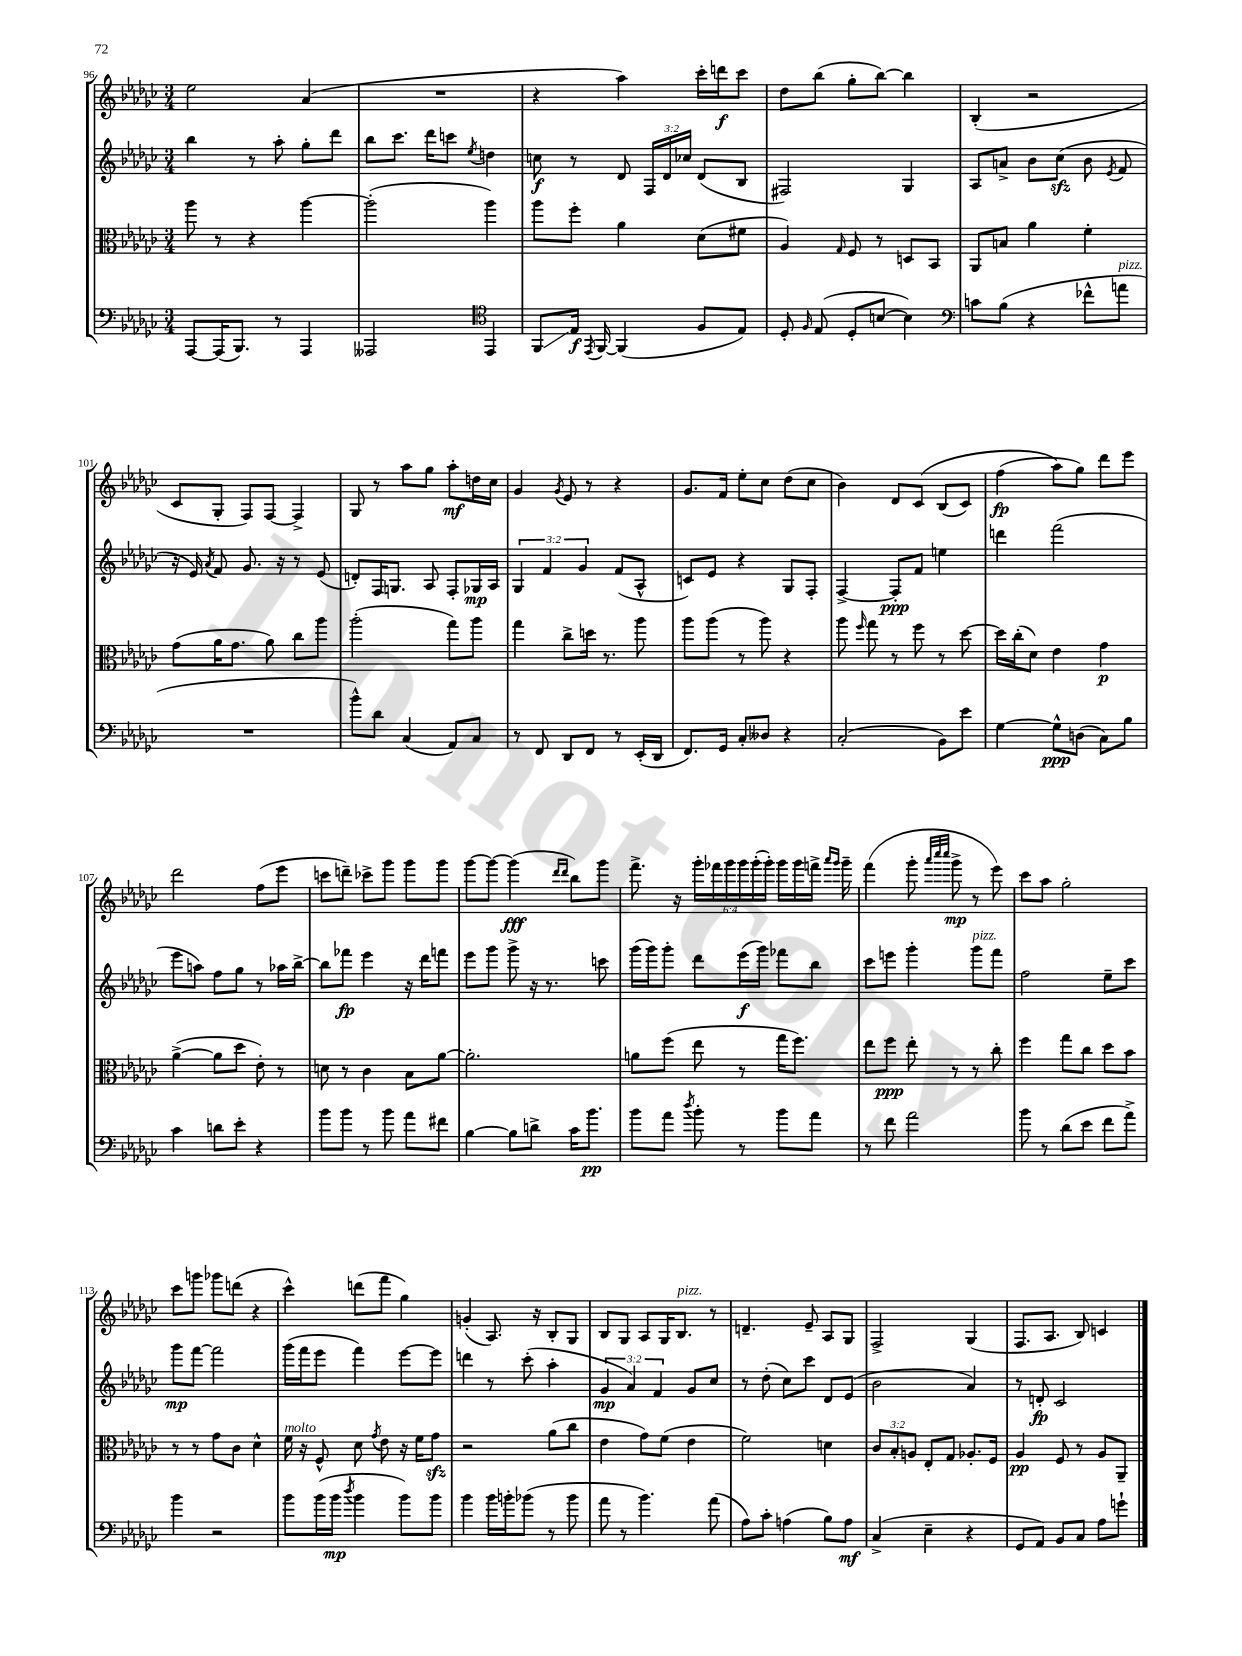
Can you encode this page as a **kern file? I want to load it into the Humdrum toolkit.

**kern	**kern	**kern	**kern
*staff4	*staff3	*staff2	*staff1
*clefF4	*clefC3	*clefG2	*clefG2
*k[b-e-a-d-g-c-]	*k[b-e-a-d-g-c-]	*k[b-e-a-d-g-c-]	*k[b-e-a-d-g-c-]
*M3/4	*M3/4	*M3/4	*M3/4
[8AAA-/L	8aa-\	4bb-\	2ee-\
(16AAA-/]K	8r	.	.
8.BBB-/J)	.	.	.
.	4r	8r	.
8r	.	8aa-'\	.
4AAA-/	[4aa-\	8gg-'\L	(4a-/
.	.	8ddd-\J	.
=	=	=	=
2AAA--/	(2aa-'\]	8bb-\L	2.r
.	.	8.ccc-\J	.
.	.	16ddd-\LK	.
.	.	8ccc\J	.
*clefC4	*	*	*
.	.	8qee-/	.
4EE-/	4aa-\)	4dd\	.
=	=	=	=
8FF/L	8aa-\L	8cc\	4r
16E-/Jk	8ff'\J	8r	.
8qEE-/	.	.	.
[16FF/	.	.	.
(4FF/]	4a-\	8d-/	4aa-\)
.	.	24F/LL	.
.	.	24d-/	.
.	.	24cc-/JJ	.
8F/L	(8d-\L	(8d-/L	16ccc-'\LL
.	.	.	16ddd\J
8E-/J)	8f#\J	8B-/J	8ccc-\J
=	=	=	=
8D-'/	4A-/)	2F#/)	8dd-\L
16qqF/	.	.	.
(8E-/	.	.	(8bb-\J
.	16qqG-/	.	.
8D-'/L	8F/	.	8gg-'\L
[8B/J	8r	.	[8bb-\J)
4B\])	8D/L	4G-/	4bb-\]
.	8BB-/J	.	.
=	=	=	=
*clefF4	*	*	*
8c\L	8AA-/L	8A-/L	(4B-'/
(8B-\J	8B/J	8a^/J	.
4r	4a-\	8b-\L	2r
.	.	(8cc-\J	.
8f-^^\L	4f'\	8b-\	.
.	.	8qe-/	.
8a\J	.	8f/	.
=	=	=	=
2.r	(8g-\L	16r	8c-/L
.	.	16e-/)	.
.	.	8qa-/	.
.	16a-\K	8f/	8G-'/J
.	8.g-\J	.	.
.	.	8.g-/	8F/L)
.	8a-\)	.	[8F/J
.	.	16r	.
.	8cc-\L	8r	4F^/]
.	8aa-\J	(8e-/	.
=	=	=	=
8b-^^\L)	(2aa-'\	8d'/L)	8G-/
8d-\J	.	16F/K	8r
.	.	8.G/J	.
(4C-/	.	.	8aa-\L
.	.	8A-/	8gg-\J
8AA-/L)	8gg-\L)	8F'/L	8aa-'\L
8C-/J	8aa-\J	16G-/L	16dd\L
.	.	16A-/JJ	16cc-\JJ
=	=	=	=
8r	4gg-\	6G-/	4g-/
8FF/	.	.	.
.	.	6f/	.
.	.	.	8qg-/
8DD-/L	8cc-^\L	.	8e-/
.	.	6g-/	.
8FF/J	16dd\Jk	.	8r
.	8.r	.	.
8r	.	(8f/L	4r
(16EE-'/LL	8aa-\	8A-^^/J	.
16DD-/JJ	.	.	.
=	=	=	=
8.FF/L)	8aa-\L	8c/L)	8.g-/L
.	(8aa-\J	8e-/J	.
16GG-/Jk	.	.	16f/Jk
8C-'/L	8r	4r	8ee-'\L
8D--/J	8aa-\)	.	8cc-\J
4r	4r	8G-/L	(8dd-\L
.	.	8F'/J	8cc-\J
=	=	=	=
(2C-'/	8aa-\	[4F^/	4b-\)
.	16qqff/	.	.
.	8gg-\	.	.
.	8r	8F'/]L	8d-/L
.	8ff\	8f/J	&(8c-/J
8BB-\L)	8r	4ee\	(8B-/L
8e-\J	[8dd-\	.	8c-/J)
=	=	=	=
[4G-\	16dd-\]LL	4ddd\	(4ff\
.	(16cc-'\J	.	.
.	8d-\J)	.	.
8G-^^\]L	4e-\	(2fff\	8aa-\L&)
(8D\J	.	.	8gg-\J)
8C-\L)	4g-\	.	8ddd-\L
8B-\J	.	.	8eee-\J
=	=	=	=
4c-\	([4a-^\	8eee-\L	2ddd-\
.	.	8aa\J)	.
8d\L	8a-\]L	8ff\L	.
8e-'\J	8dd-\J	8gg-\J	.
4r	8e-'\)	8r	(8ff\L
.	8r	16aa-\LL	8eee-\J
.	.	[16bb-^\JJ	.
=	=	=	=
8b-\L	8d\	8bb-\]L	8ccc\L
8b-\J	8r	8fff-\J	8ddd~\J)
8r	4c-\	4eee-\	8ccc-^\L
8b-\	.	.	8ggg-\J
8a-\L	8B-\L	16r	8ggg-\L
.	.	16ddd-\LK	.
8f#\J	[8a-\J	8fff\J	8ggg-\J
=	=	=	=
[4B-\	2.a-'\]	8eee-\L	[8ggg-\L
.	.	8ggg-\J	8ggg-\_J
8B-\]L	.	8ggg-^\	(4ggg-\]
8d^\J	.	16r	.
.	.	8.r	.
.	.	.	16qqddd-/LL
.	.	.	16qqddd-/JJ
16c-\LK	.	.	8bb-\L)
8.b-\J	.	.	.
.	.	8ccc\	8ggg-\J
=	=	=	=
8b-\L	8a\L	(16ggg-\LL	8.fff^\
.	.	16ggg-\J)	.
8a-\J	(8ff\J	8ggg-'\J	.
.	.	.	16r
8qdd-/	.	.	.
8b-'\	8ee-\	8ddd-\L	24ggg-'\LL
.	.	.	24fff-\
.	.	.	24ggg-\
8r	8r	(16eee-\L	24ggg-\
.	.	.	(24ggg-'\
.	.	16ggg-\JJ)	.
.	.	.	24ggg-'\JJ)
8b-\L	16gg-\LK	8fff-\L	16ggg-\LL
.	8.ff\J)	.	16ggg-\
8a-\J	.	8bb-\J	16fff^\JJ
.	.	.	16qqaaa-/LL
.	.	.	16qqggg-/JJ
.	.	.	16ggg-~\
=	=	=	=
8r	8ee-\L	8ccc-\L	(4fff\
8f\	8ff\J	8eee\J	.
2a-\	8ee-'\	4ggg-'\	8ggg-'\
.	.	.	32qqaaa-/LLL
.	.	.	32qqcccc-/
.	.	.	32qqcccc-/JJJ
.	8r	.	8ggg-^\
.	8r	8ggg-\L	8r
.	8cc-'\	8fff\J	8eee-\)
=	=	=	=
8b-\	4ff\	2ff\	8ccc-\L
8r	.	.	8aa-\J
(8d-\L	8gg-\L	.	2gg-'\
8e-\J	8cc-\J	.	.
8f\L	8dd-\L	8ee-~\L	.
8a-^\J)	8b-\J	8ccc-\J	.
=	=	=	=
4b-\	8r	8ggg-\L	8ccc-\L
.	8r	[8fff\J	8ggg\J
2r	8g-\L	2fff\]	8ggg-\L
.	8c-\J	.	(8ddd\J
.	4d-^^\	.	4r
=	=	=	=
8b-\L	16f\	(16ggg-\LL	4ccc-^^\)
.	16r	16fff\J	.
(16b-\L	8F^^/	8eee-\J	.
16b-\JJ	.	.	.
8qdd-/	.	.	.
4b-\	8d-\	4fff\)	(8ddd\L
.	8qg-/	.	.
.	8e-\	.	8fff\J
8b-\L)	16r	[8eee-\L	4gg-\)
.	16f\LK	.	.
8b-\J	8g-\J	8eee-\]J	.
=	=	=	=
4b-\	2r	4ddd\	(4g'/
16b-\LL	.	8r	8.A-/)
16b'\J	.	.	.
(8b-\J	.	(8ccc-'\	.
.	.	.	16r
8r	(8a-\L	4aa-'\	8B-'/L
8b-\	8cc-\J	.	8G-/J
=	=	=	=
8a-\	4e-\	6g-/	8B-/L
8r	.	.	8G-/J
.	.	6a-/)	.
4.b-\)	8g-\L)	.	8A-/L
.	.	6f/	.
.	(8f\J	.	16G-/K
.	.	.	8.B-/J
.	4e-\	8g-/L	.
(8a-\	.	8cc-/J	8r
=	=	=	=
8A-\L)	2f\)	8r	4.d~/
8c-'\J	.	(8dd-'\	.
(4A\	.	8cc-\L)	.
.	.	8ccc-\J	8e-~/
8B-\L)	4d\	8d-/L	8A-/L
8A\J	.	(8e-/J	8G-/J
=	=	=	=
(4C-^/	12c-/L	2b-\	2F^/
.	12B-'/	.	.
.	12A/J	.	.
4E-~\	8E-'/L	.	.
.	8G-/J	.	.
4r	8.A-'/L	4a-/)	(4G-/
.	16F/Jk	.	.
=	=	=	=
8GG-/L	4A-/	8r	8.F/L
8AA-/J)	.	8d'/	.
.	.	.	8.A-/J
8BB-/L	8F/	2c-/	.
8C-/J	8r	.	8B-/)
8A-\L	8A-/L	.	4c/
8g`\J	8AA-~/J	.	.
==	==	==	==
*-	*-	*-	*-
